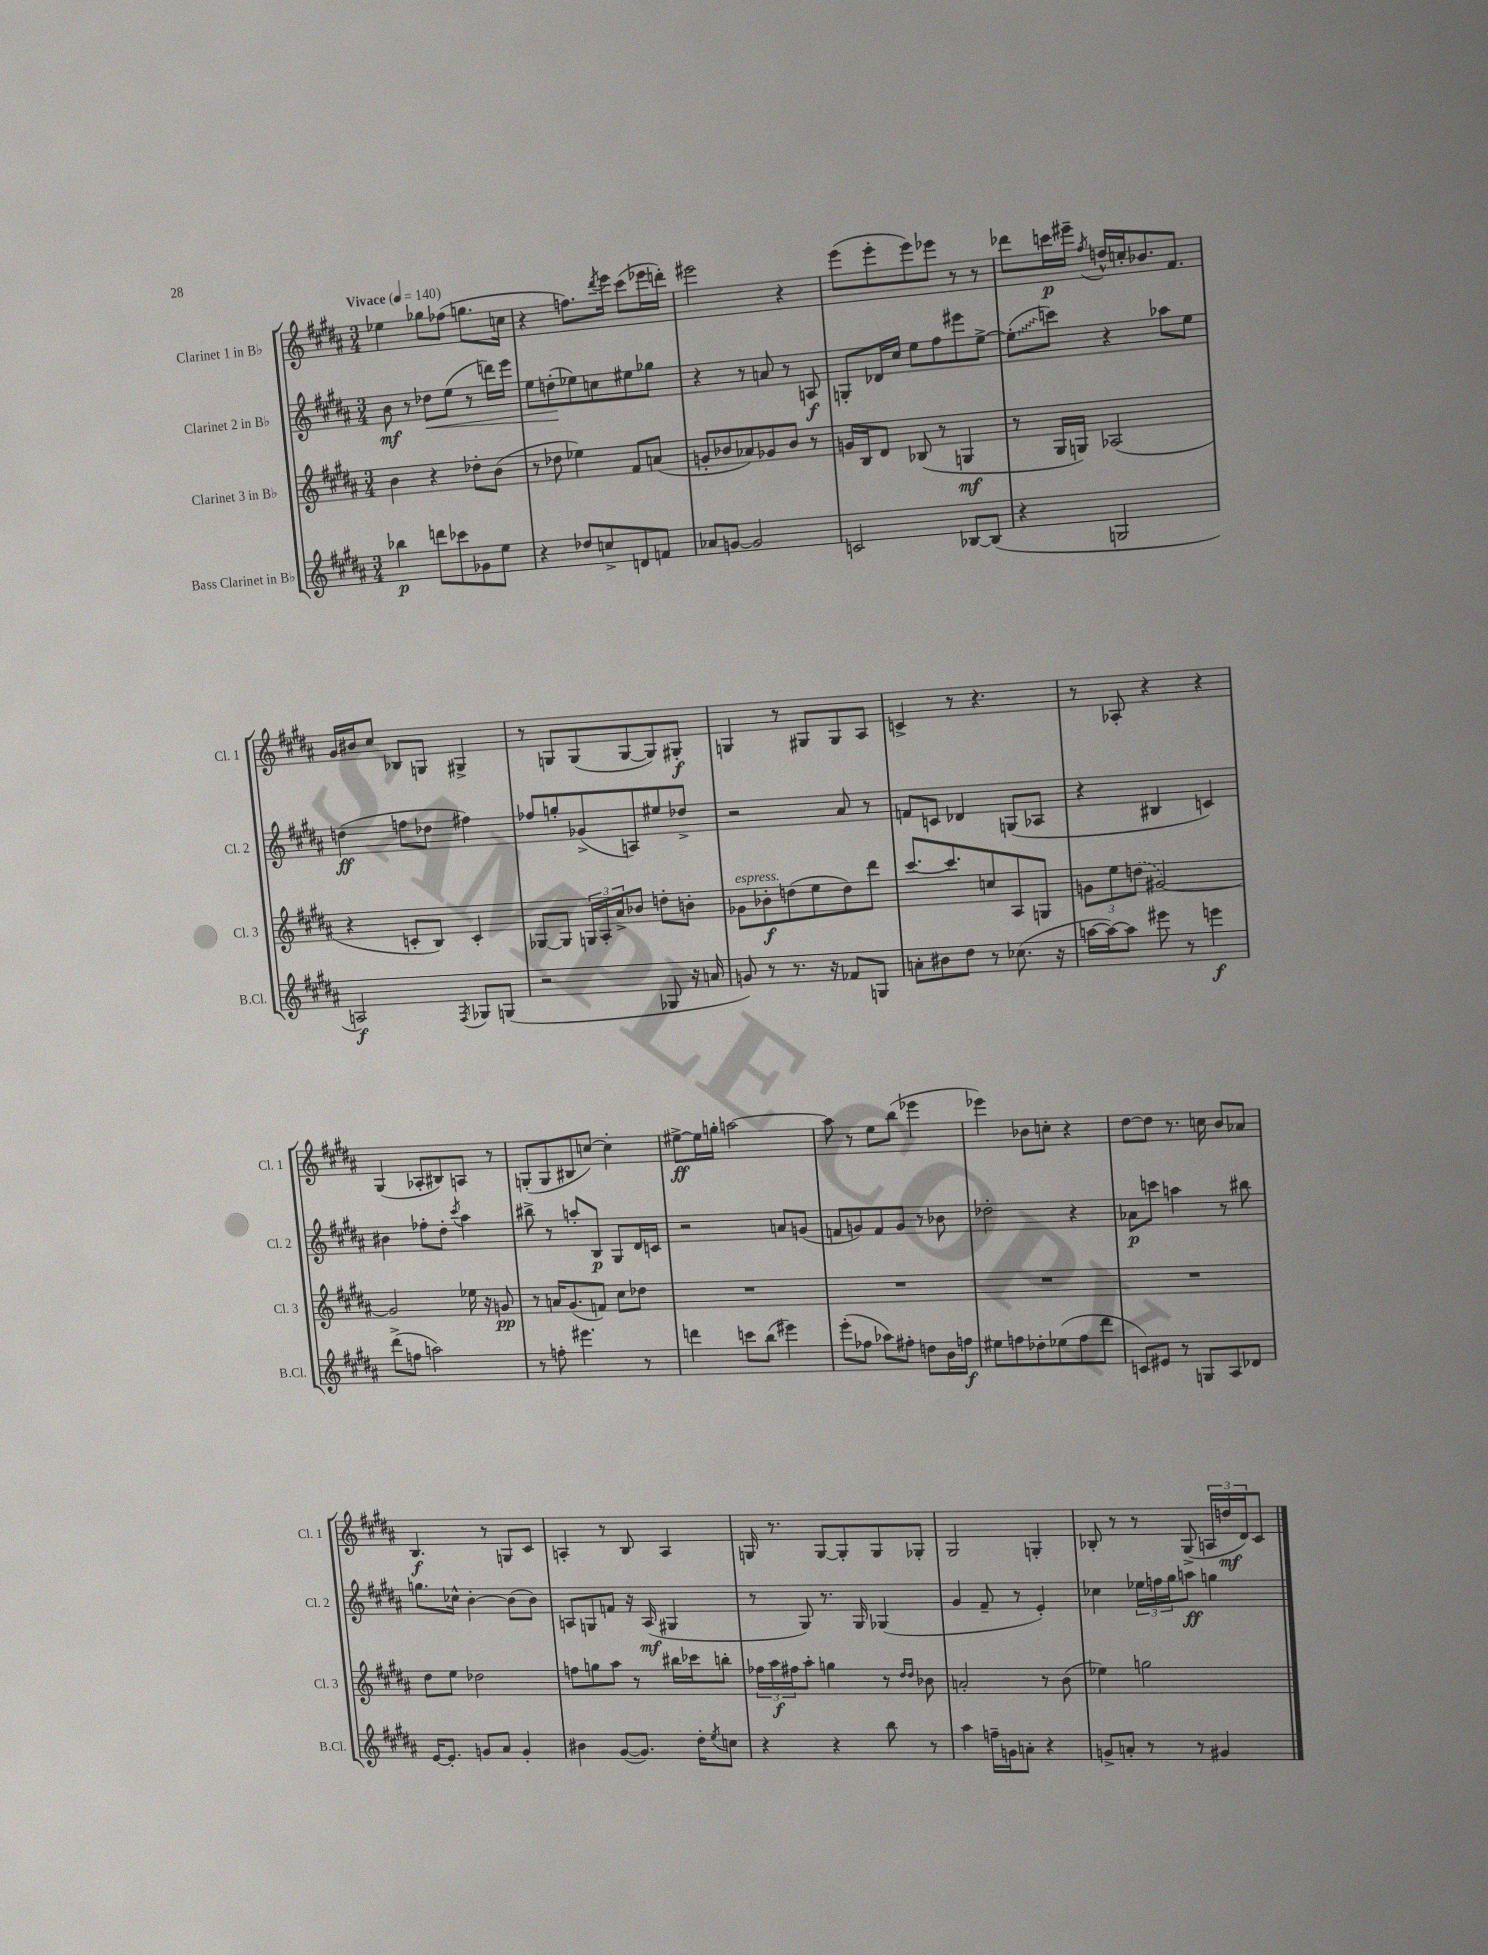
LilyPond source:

<<
\new StaffGroup <<
\new Staff = "s0" \with { instrumentName = "Clarinet 1 in Bb" shortInstrumentName = "Cl. 1" } {
    \clef treble \key b \major \numericTimeSignature \time 3/4 \tempo "Vivace" 4 = 140
    ees''4 ges''8 fes''8( g''8. c''16 |
    r4 f''8.) \acciaccatura { dis'''8 } e'''16 cis'''8( ees'''16 d'''16-.) |
    eis'''2 r4 |
    e'''8( e'''8-. e'''8) ees'''8 r8 r8 |
    des'''8 c'''16\p eis'''16-- \acciaccatura { fis''8 } d''16-^ c''16-. bes'8. fis'8. |
    gis'16 bis'16 cis''8 bes8 g8 gis4-> |
    r8 g8 g8( g8~ g8) gis8-.\f |
    g4 r8 gis8 gis8 ais8 |
    c'4-> r8 r4. |
    r8 aes8-. r4 r4 |
    gis4( aes8-. bis8) a8 r8 |
    g8-.( g8 bis8 c''8~) c''4-. |
    eis''8~->\ff eis''16 g''16-. a''2~ |
    a''8 r8 e''8 b''8( ees'''4 |
    ees'''4) bes'8 c''8-. r4 |
    dis''8~ dis''8 r8. c''16 b'8 aes'8 |
    b4.\f r8 g8 cis'8 |
    a4-. r8 b8 a4 |
    g16 r8. g8~ g8-. g8 ges8-. |
    gis2 g4-. |
    bes8-. r8 r8 gis8->( \tuplet 3/2 { a16 d''16\mf dis'16) } cis'8 \bar "|." |
}
\new Staff = "s1" \with { instrumentName = "Clarinet 2 in Bb" shortInstrumentName = "Cl. 2" } {
    \clef treble \key b \major \numericTimeSignature \time 3/4
    b'8\mf r8 des''8\< e''8( r8 d'''16) e'''16 |
    e''8 d''8-.\!( ees''8) c''8 eis''8 ges''8 |
    r4 r8 a'8 r8 a8\f |
    g8-. des'16 cis''16 e''8 fis''8 eis'''8 e''8~-> |
    \once \override Glissando.style = #'zigzag e''8-.\glissando( c'''8) r4 aes''8 e''8 |
    d''4\ff( f''8 des''8 fis''4) |
    fes''8 g''8-. ges'8->( a8) eis''8 des''8-> |
    r2 ais'8 r8 |
    f'8 c'8 des'4 g8( aes8 |
    r4 bis4 c'4) |
    bis'4 fes''8-. dis''8-. \acciaccatura { cis'''8 } ais''4 |
    bis''8-> r8 a''8-. b8\p gis8 dis'16 c'16 |
    r2 a'8 g'8( |
    f'8 g'8) f'8 g'8 r8 bes'8 |
    des''2-. r4 |
    aes'8\p c'''8 a''4 r8 bis''8 |
    g''8. ces''16-^ b'4~-. b'8( b'8) |
    a8 g8 f'8 r16 a16\mf( gis4 |
    r8 gis8) r8. gis16 ges4( |
    gis'4 fis'8-- r8 e'4-.) |
    ces''4 \tuplet 3/2 { ees''16 f''16 gis''16 } a''8\ff g''4 \bar "|." |
}
\new Staff = "s2" \with { instrumentName = "Clarinet 3 in Bb" shortInstrumentName = "Cl. 3" } {
    \clef treble \key b \major \numericTimeSignature \time 3/4
    b'4 r4 des''8-. b'8( |
    r8 des''8 ees''4) fis'8 a'8( |
    g'8-. bes'8 aes'8) ges'8 bes'8 r8 |
    g'16 b16 dis'8 bes8( r8 g4\mf |
    r8 gis16 g16) aes2( |
    r4 c'8-. b8) c'4-. |
    ges8~ ges8 \tuplet 3/2 { g16 ais16-. ais'16-> } bes'8 d''8-. b'8-. |
    ges'8^\markup { \italic "espress." } bes'8-.\f d''8( e''8 d''8) dis'''8 |
    cis'''8.~ cis'''8. c''8 ais8 g8 |
    \tuplet 3/2 { g'8 e''8 \once \slurDashed d''8( } gis'2~) |
    gis'2 ees''16 r16 g'8\pp |
    r8 a'16 gis'8.( f'8) cis''8 des''8 |
    R2. |
    R2. |
    R2. |
    R2. |
    dis''8 e''8 des''2 |
    f''8 g''8 ais''8 r8 bis''16 ces'''16 b''8-. |
    \tuplet 3/2 { fes''16 ais''16\f fis''16 } ais''8-. g''4 r8 \grace { dis''16 dis''16 } bes'8 |
    a'2-. r8 b'8( |
    ees''4) g''2 \bar "|." |
}
\new Staff = "s3" \with { instrumentName = "Bass Clarinet in Bb" shortInstrumentName = "B.Cl." } {
    \clef treble \key b \major \numericTimeSignature \time 3/4
    bes''4\p d'''8 ces'''8 ges'8 e''8 |
    r4 des''8 c''8-> d'8 f'8 |
    aes'8 g'8~ g'2 |
    c'2 bes8~ bes8( |
    r4 g2 |
    a2\f) \acciaccatura { fis8 } ges8 g8( |
    r2 ges8 r16 a'16 |
    g'8) r8 r8. r16 fes'8 g8 |
    a'8-. bis'8 dis''8 r8 ces''8.( r16 |
    a''16~ a''16~) a''8 eis'''8 r8 e'''4\f |
    dis'''8->( f''8 a''2) |
    r8 f''8-. eis'''4. r8 |
    d'''4 c'''8 b''8( eis'''4) |
    e'''8-.( fes''8 aes''8) fis''8-. d''8 b'16 f''16\f |
    eis''8 f''8 des''8-. ees''8( f''8 dis'''8 |
    c'8) eis'8 r8 g8 ais8 des'8 |
    e'16~ e'8.-. g'8 ais'8 g'4-. |
    bis'4 gis'8~( gis'8.) dis''16-. \acciaccatura { e''8 } c''8 |
    r4 r4 b''8 r8 |
    ais''4 f''16-- g'16 a'8-. r4 |
    g'8-> a'8-. r8 r8 gis'4 \bar "|." |
}
>>
>>
\layout { \context { \Score \remove "Bar_number_engraver" } }
